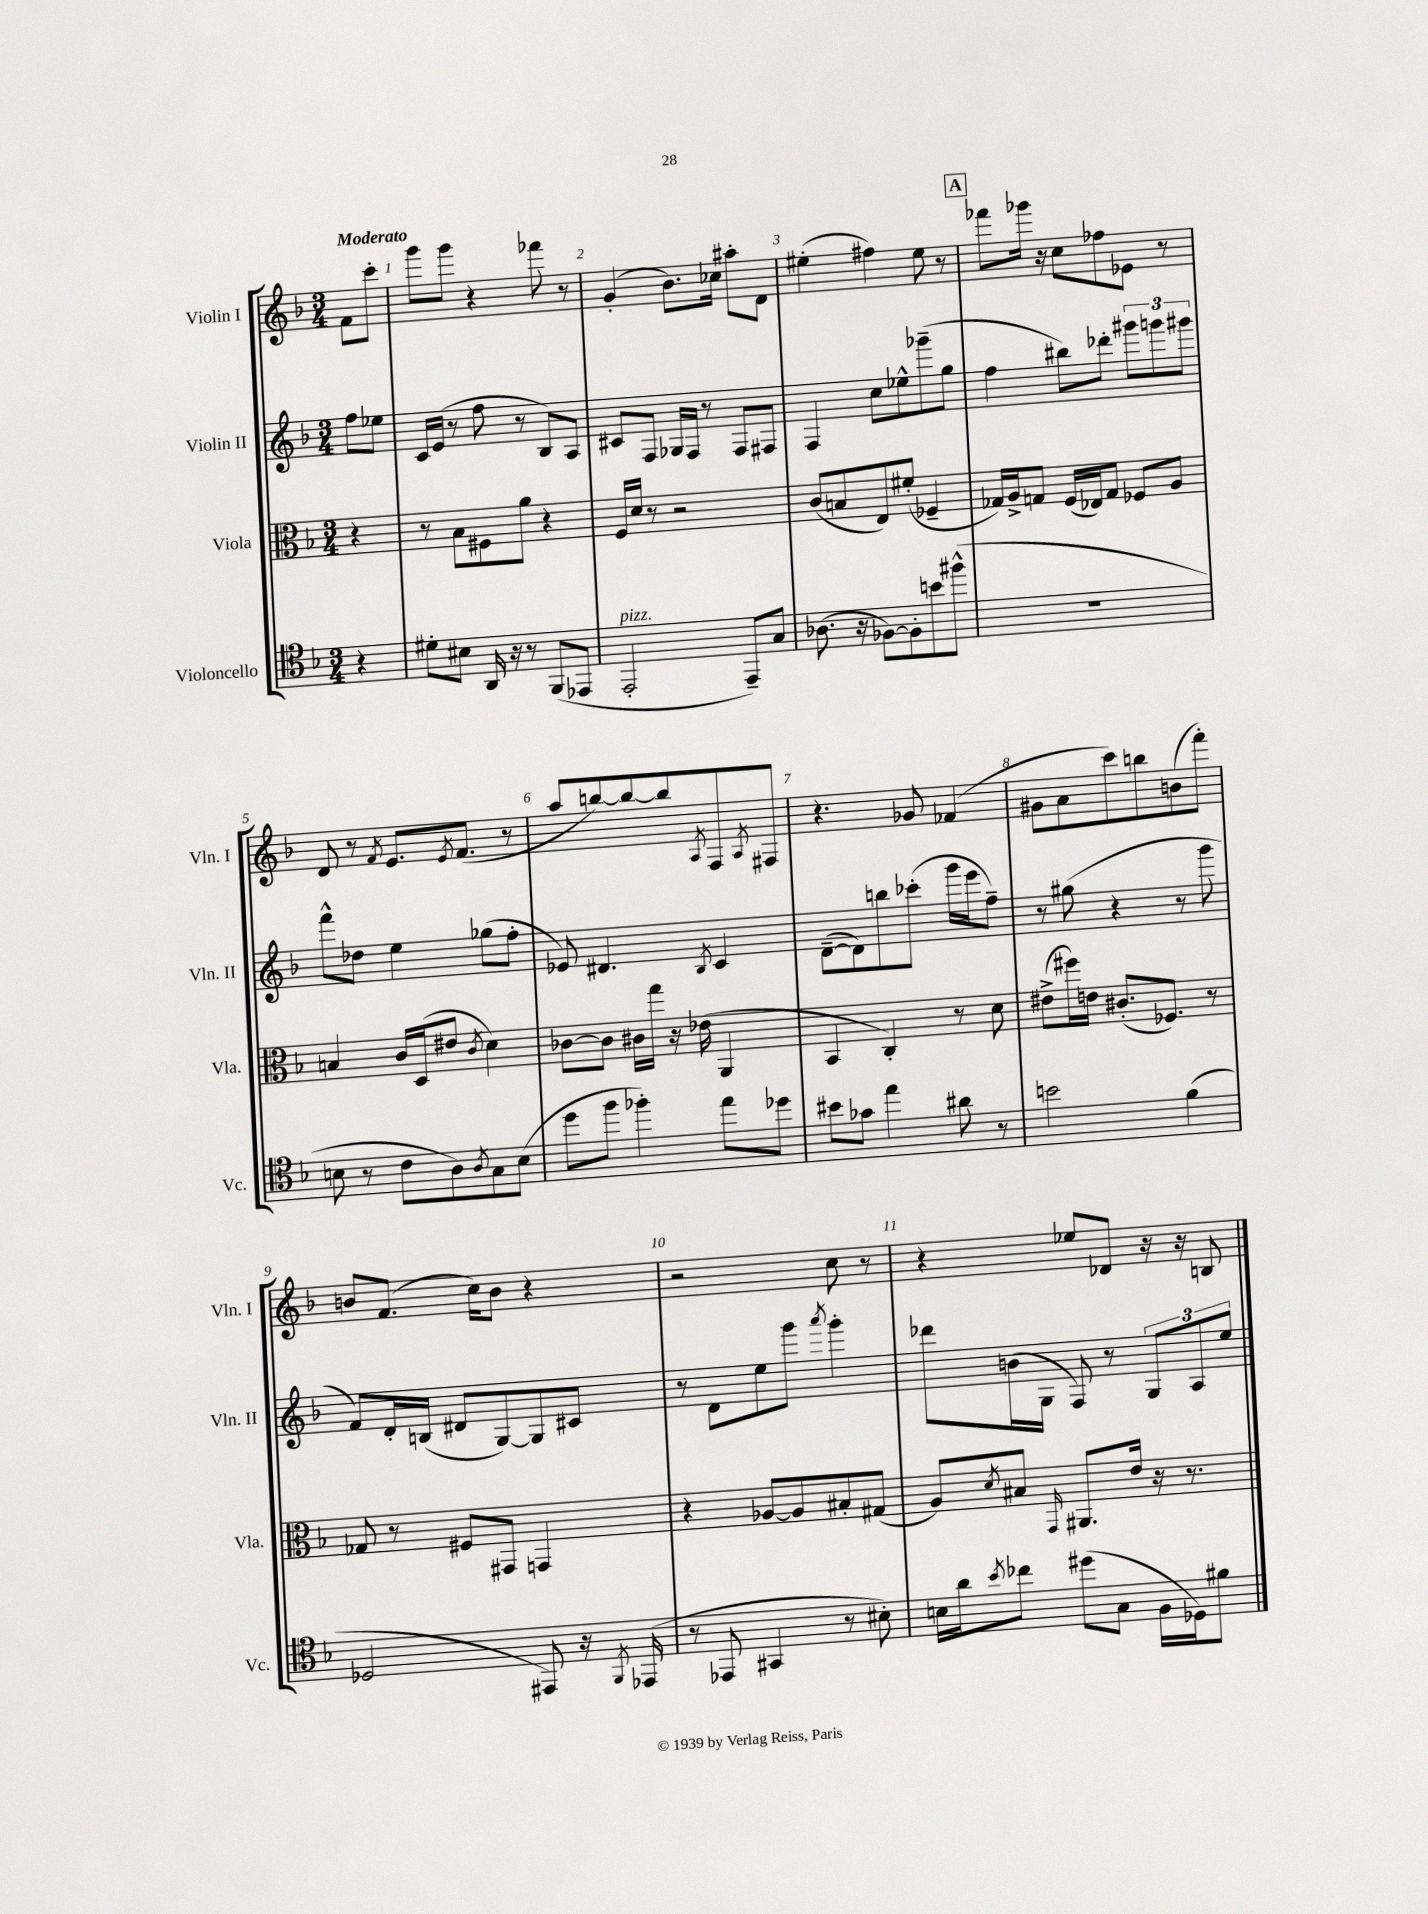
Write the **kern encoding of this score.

**kern	**kern	**kern	**kern
*staff4	*staff3	*staff2	*staff1
*clefC4	*clefC3	*clefG2	*clefG2
*k[b-]	*k[b-]	*k[b-]	*k[b-]
*M3/4	*M3/4	*M3/4	*M3/4
4r	4r	8ff\L	8f\L
.	.	8ee-\J	8ccc'\J
=	=	=	=
8d#'\L	8r	16c/LL	8ggg\L
.	.	(16e/JJ	.
8B#\J	8B-\L	8r	8ggg\J
16AA/	8F#\	8ff\	4r
16r	.	.	.
8r	8a\J	8r	.
(8FF/L	4r	8B-/L)	8fff-\
8EE-/J	.	8A/J	8r
=	=	=	=
2EE'/	16F/LL	8c#/L	(4g'/
.	16d/JJ	.	.
.	8r	8F/J	.
.	2r	16G-/LL	8.b-\L)
.	.	16F/JJ	.
.	.	8r	.
.	.	.	16cc-\Jk
8EE~/L)	.	8F/L	8aa#'\L
8G/J	.	8F#/J	8d\J
=	=	=	=
(8.A-\	(8c/L	4F/	(4ee#'\
.	8B/	.	.
16r	.	.	.
[8F-\L)	8E/)	8cc\L	4ff#\)
8F-'\]	(8f#'/J	8ee-^^\	.
8b\	4F-~/	(8ggg-~\	8ee#\
(8ff#^^\J	.	8gg\J	8r
=	=	=	=
2.r	16G-/LL)	4ff\	8fff-\L
.	16A^/J	.	.
.	8G/J	.	16ggg-\Jk
.	.	.	16r
.	(16F/LL	8bb#\L)	8cc\L
.	16E-/J)	.	.
.	8G/J	8ddd-'\J	8ff-\
.	8F-/L	12ggg#\L	8e-\J
.	.	12ggg\	.
.	8A/J	.	8r
.	.	12ggg#\J	.
=	=	=	=
8B\	4B/	8fff^^\L	8d/
8r	.	8dd-\J	8r
.	.	.	8qf/
8c\L	16c/LL	4ee\	8.e/L
.	(16D/J	.	.
8A\)	8e#/J	.	.
.	.	.	8qe/
.	.	.	(8.f/J
8qA/	8qc/	.	.
8G\	4d\)	(8gg-\L	.
(8B\J	.	8ff'\J	8r
=	=	=	=
8dd\L	[8c-\L	8e-/)	8aa/L
8ff\J	8c-\]J	4.d#/	[8bb/)
4ff-'\)	16c#\LL	.	8bb/_
.	16gg\JJ	.	.
.	16r	.	8bb/]
.	(16e-\	.	.
.	.	8qB-/	8qA/
8ee\L	4AA/	4c/	8F/
.	.	.	8qA/
8dd-\J	.	.	8F#/J
=	=	=	=
8b#\L	4BB-/	([8d~\L	4.r
8g-\J	.	8d\])	.
4ee\	4C'/)	8bb\	.
.	.	(8ccc-'\J	8g-/
8a#\	8r	16ggg\LL	(4f-/
.	.	16eee\J	.
8r	8d\	8ff~\J)	.
=	=	=	=
2b\	(8e#^\L	8r	8g#\L
.	16ff#\L)	(8gg#\	8a\
.	16e\JJ	.	.
.	(8.c#'/L	4r	8ccc\)
.	.	.	8bb\
.	8.F-/J)	.	.
(4f\	.	8r	(8b\
.	8r	8ggg\	8fff'\J)
=	=	=	=
2D-/	8G-/	8f/L)	8b/L
.	8r	16d'/L	(8.f/J
.	.	(16B/JJ	.
.	8F#/L	8d#/L	.
.	.	.	16cc\LK)
.	8GG#/J	[8G/)	8b\J
8EE#/)	4GG/	8G/]	4r
16r	.	8c#/J	.
8qFF/	.	.	.
(16EE-/	.	.	.
=	=	=	=
8r	4r	8r	2r
8EE-/	.	8d\L	.
4GG#/	[8A-/L	8ee\	.
.	8A-/]	8ggg\J	.
.	.	8qaaa/	.
8r	8B#'/	4ggg'\	8cc\
8B#'\)	(8G#/J	.	8r
=	=	=	=
16B\LL	8A/L)	8ddd-\L	4r
16a\J	.	.	.
8qb-/	8qd/	.	.
8cc-\J	8B#/J	(16b\L	.
.	.	16G\JJ	.
.	16qqGG/	.	.
(8dd#\L	8.AA#/L	8F/)	8ee-/L
8G\J	.	8r	8d-/J
.	16e/Jk	.	.
16F\LL	16r	12G/L	16r
16D-\J)	8.r	.	16r
.	.	12A/	.
8f#\J	.	.	8B/
.	.	12ee/J	.
==	==	==	==
*-	*-	*-	*-
